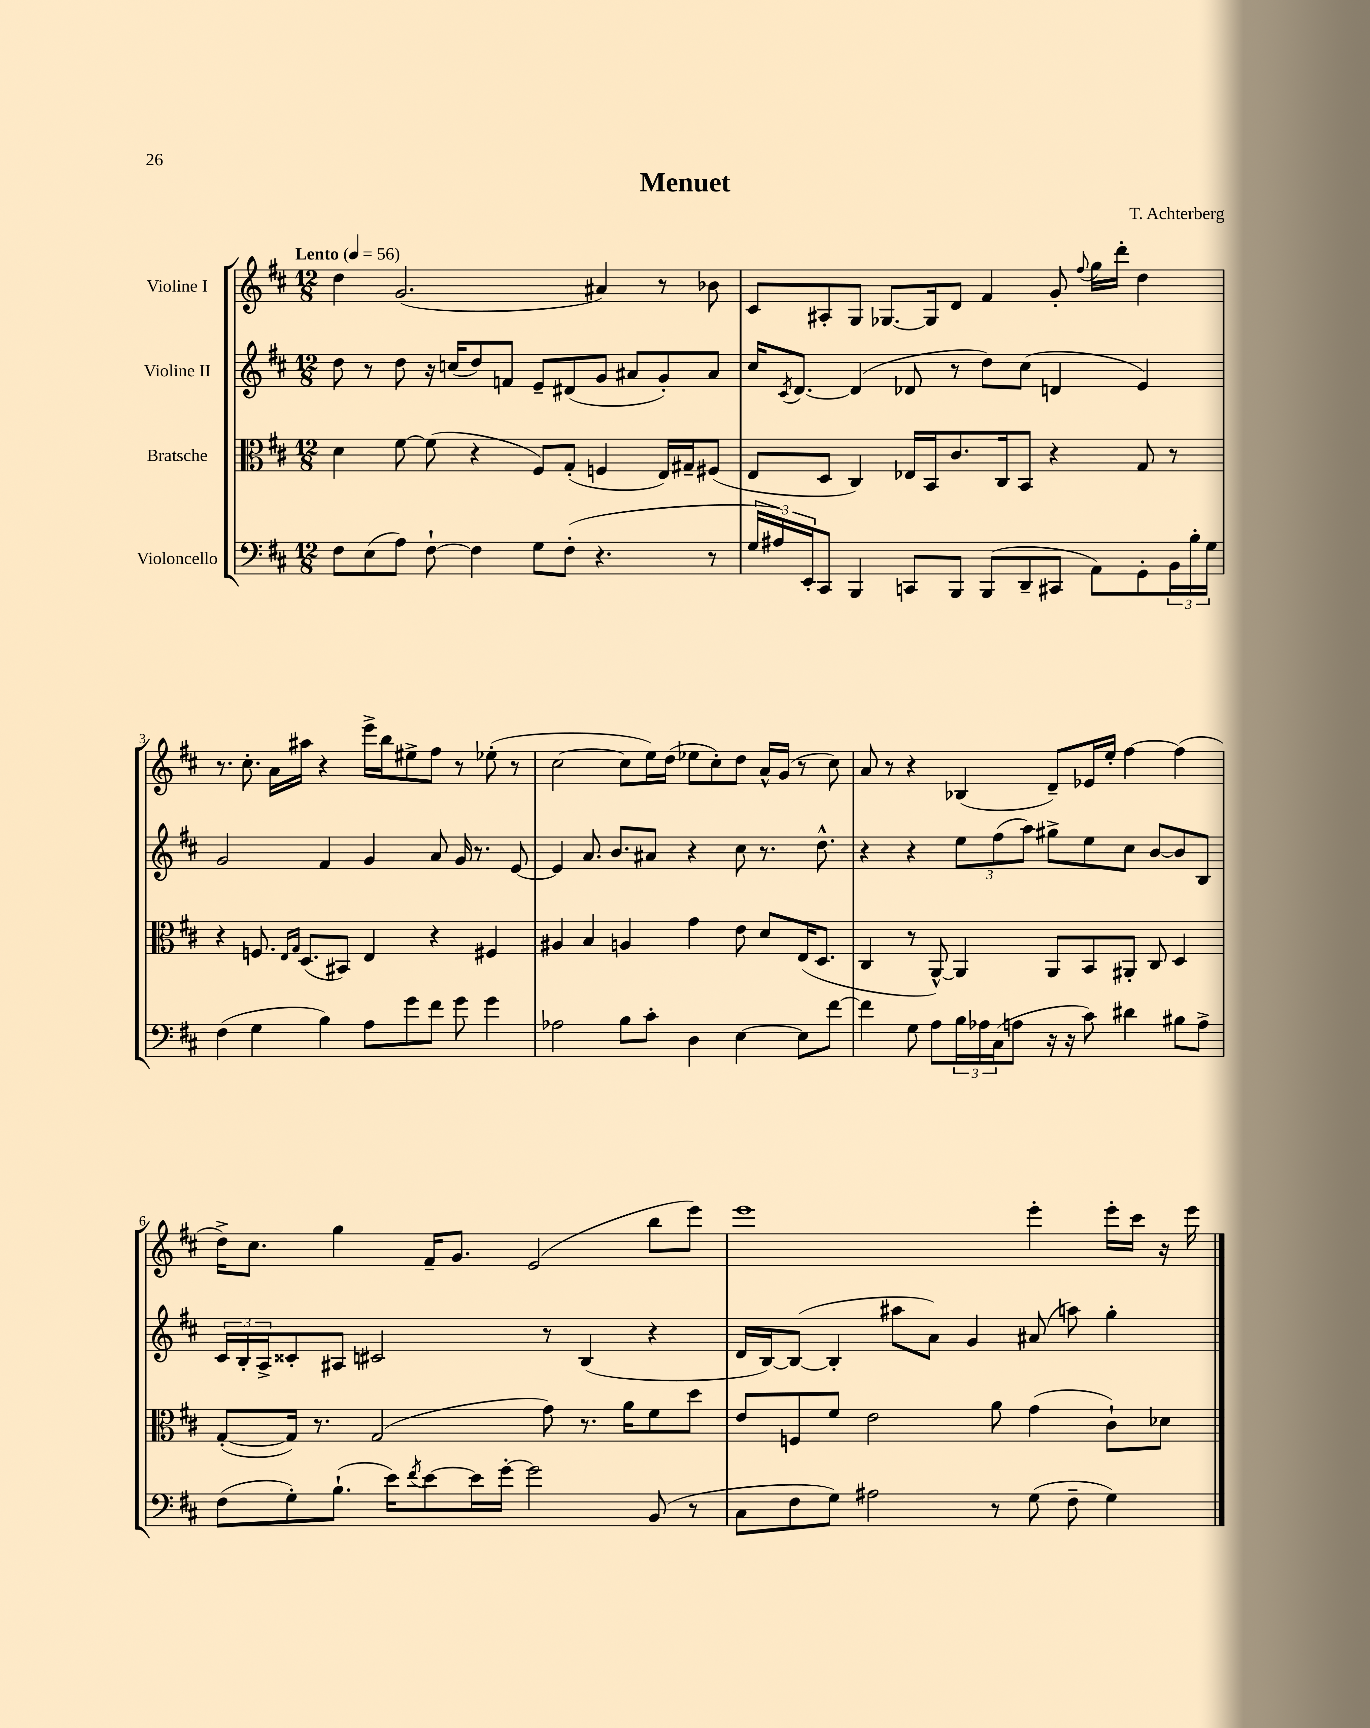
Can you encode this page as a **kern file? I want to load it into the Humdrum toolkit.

**kern	**kern	**kern	**kern
*part4	*part3	*part2	*part1
*staff4	*staff3	*staff2	*staff1
*I"Violoncello	*I"Bratsche	*I"Violine II	*I"Violine I
*clefF4	*clefC3	*clefG2	*clefG2
*k[f#c#]	*k[f#c#]	*k[f#c#]	*k[f#c#]
*M12/8	*M12/8	*M12/8	*M12/8
*MM56	*MM56	*MM56	*MM56
=1	=1	=1	=1
!	!	!	!LO:TX:a:B:t=Lento
8F#\L	4d\	8dd\	4dd\
(8E\	.	8r	.
8A\J)	[8f#\	8dd\	(2.g/
[8F#`\	(8f#\]	16r	.
.	.	(16ccn/KL	.
4F#\]	4r	8dd/)	.
.	.	8fn/J	.
8G\L	8F#/L)	8e~/L	.
(8F#'\J	(8G'/J	(8d#X/	.
4.r	4Fn/	8g/J	4a#X/)
.	.	8a#X/L	.
.	16E/LL)	8g'/)	8r
.	16G#X~/J	.	.
8r	(8F#X/J	8a#/J	8b-X\
=2	=2	=2	=2
24G/LL	8E/L	16cc#/KL	8c#/L
24A#X/)	.	.	.
.	.	8qc#/	.
.	.	[8.d/J	.
24EE'/J	.	.	.
8CC#/J	8D/J	.	8A#X'/
4BBB/	4C#/)	(4d/]	8G/J
.	.	.	[8.G-X/L
8CCn/L	16E-X/LL	8d-X/	.
.	16BB/J	.	16G-/k]
8BBB/J	8.c#/	8r	8d/J
(8BBB/L	.	8dd\L)	4f#/
.	16C#/k	.	.
8DD~/	8BB/J	(8cc#\J	.
8CC#X/J	4r	4dn/	8g'/
.	.	.	8qqff#/
8AA\L)	.	.	16gg\LL
.	.	.	16ddd'\JJ
8GG'\	8G/	4e/)	4dd\
24BB\L	8r	.	.
24B'\	.	.	.
24G\JJ	.	.	.
!!LO:LB:g=z
=3	=3	=3	=3
(4F#\	4r	2g/	8.r
.	.	.	8.cc#'\
4G\	8.Fn/	.	.
.	.	.	16a\LL
.	16qqE/LL	.	.
.	16qqG/JJ	.	.
.	(8.D/L	.	16aa#X\JJ
4B\)	.	4f#/	4r
.	8BB#X/J)	.	.
8A\L	4E/	4g/	16eee^\LL
.	.	.	16bb\J
8g\	.	.	8ee#X^\
8f#\J	4r	8a/	8ff#\J
8g\	.	16g/	8r
.	.	8.r	.
4g\	4F#X/	.	(8ee-X'\
.	.	[8e/	8r
=4	=4	=4	=4
2A-X\	4A#X/	4e/]	[2cc#\
.	4B/	8.a/	.
.	.	8.b/L	.
8B\L	4An/	.	8cc#\L]
8c#'\J	.	8a#X/J	16ee\L)
.	.	.	(16dd\JJ
4D\	4g\	4r	8ee-X\L
.	.	.	8cc#'\)
[4E\	8e\	8cc#\	8dd\J
.	8d/L	8.r	16a^^/LL
.	.	.	(16g/JJ
8E\L]	(16E/K	.	8r
.	8.D/J	8.dd^^\	.
[8f#\J	.	.	8cc#\)
=5	=5	=5	=5
4f#\]	4C#/	4r	8a/
.	.	.	8r
8G\	8r	4r	4r
8A\L	[8AA^^/)	.	.
24B\L	4AA/]	12ee\L	(4B-X/
24A-X\	.	.	.
(24C#\J	.	(12ff#\	.
8An\J	.	.	.
.	.	12aa\J)	.
16r	8AA/L	8gg#X^\L	8d~/L)
16r	.	.	.
8c#\)	8BB/	8ee\	16e-X/L
.	.	.	16ee'/JJ
4d#X\	8AA#X'/J	8cc#\J	[4ff#\
.	8C#/	[8b/L	.
8B#X\L	4D/	8b/]	(4ff#\]
8A^\J	.	8B/J	.
!!LO:LB:g=z
=6	=6	=6	=6
(8F#\L	([8G'/L	24c#/LL	16dd^\KL)
.	.	24B'/	.
.	.	.	8.cc#\J
.	.	24A^/J	.
8G'\)	16G/Jk])	8c##X'/	.
.	8.r	.	.
(8.B`\J	.	8A#X/J	4gg\
.	(2G/	2c#X/	.
16e\KL)	.	.	.
8qf#/	.	.	.
[8e\	.	.	16f#~/KL
.	.	.	8.g/J
16e\L]	.	.	.
[16g'\JJ	.	.	.
2g\]	.	.	(2e/
.	8g\)	8r	.
.	8.r	(4B/	.
.	16a\KL	.	.
(8BB/	8f#\	4r	8bb\L
8r	8dd\J	.	8eee\J)
=7	=7	=7	=7
8C#\L	8e/L	16d/LL	1eee
.	.	[16B/J)	.
8F#\	8Fn/	(8B/J_	.
8G\J)	8f#/J	4B'/]	.
2A#X\	2e\	.	.
.	.	8aa#X\L	.
.	.	8a\J)	.
.	.	4g/	.
8r	8a\	.	.
(8G\	(4g\	(8a#X/	4eee'\
8F#~\	.	8aan\)	.
4G\)	8c#`\L)	4gg'\	16eee'\LL
.	.	.	16ccc#\JJ
.	8d-X\J	.	16r
.	.	.	16eee\
==	==	==	==
*-	*-	*-	*-
